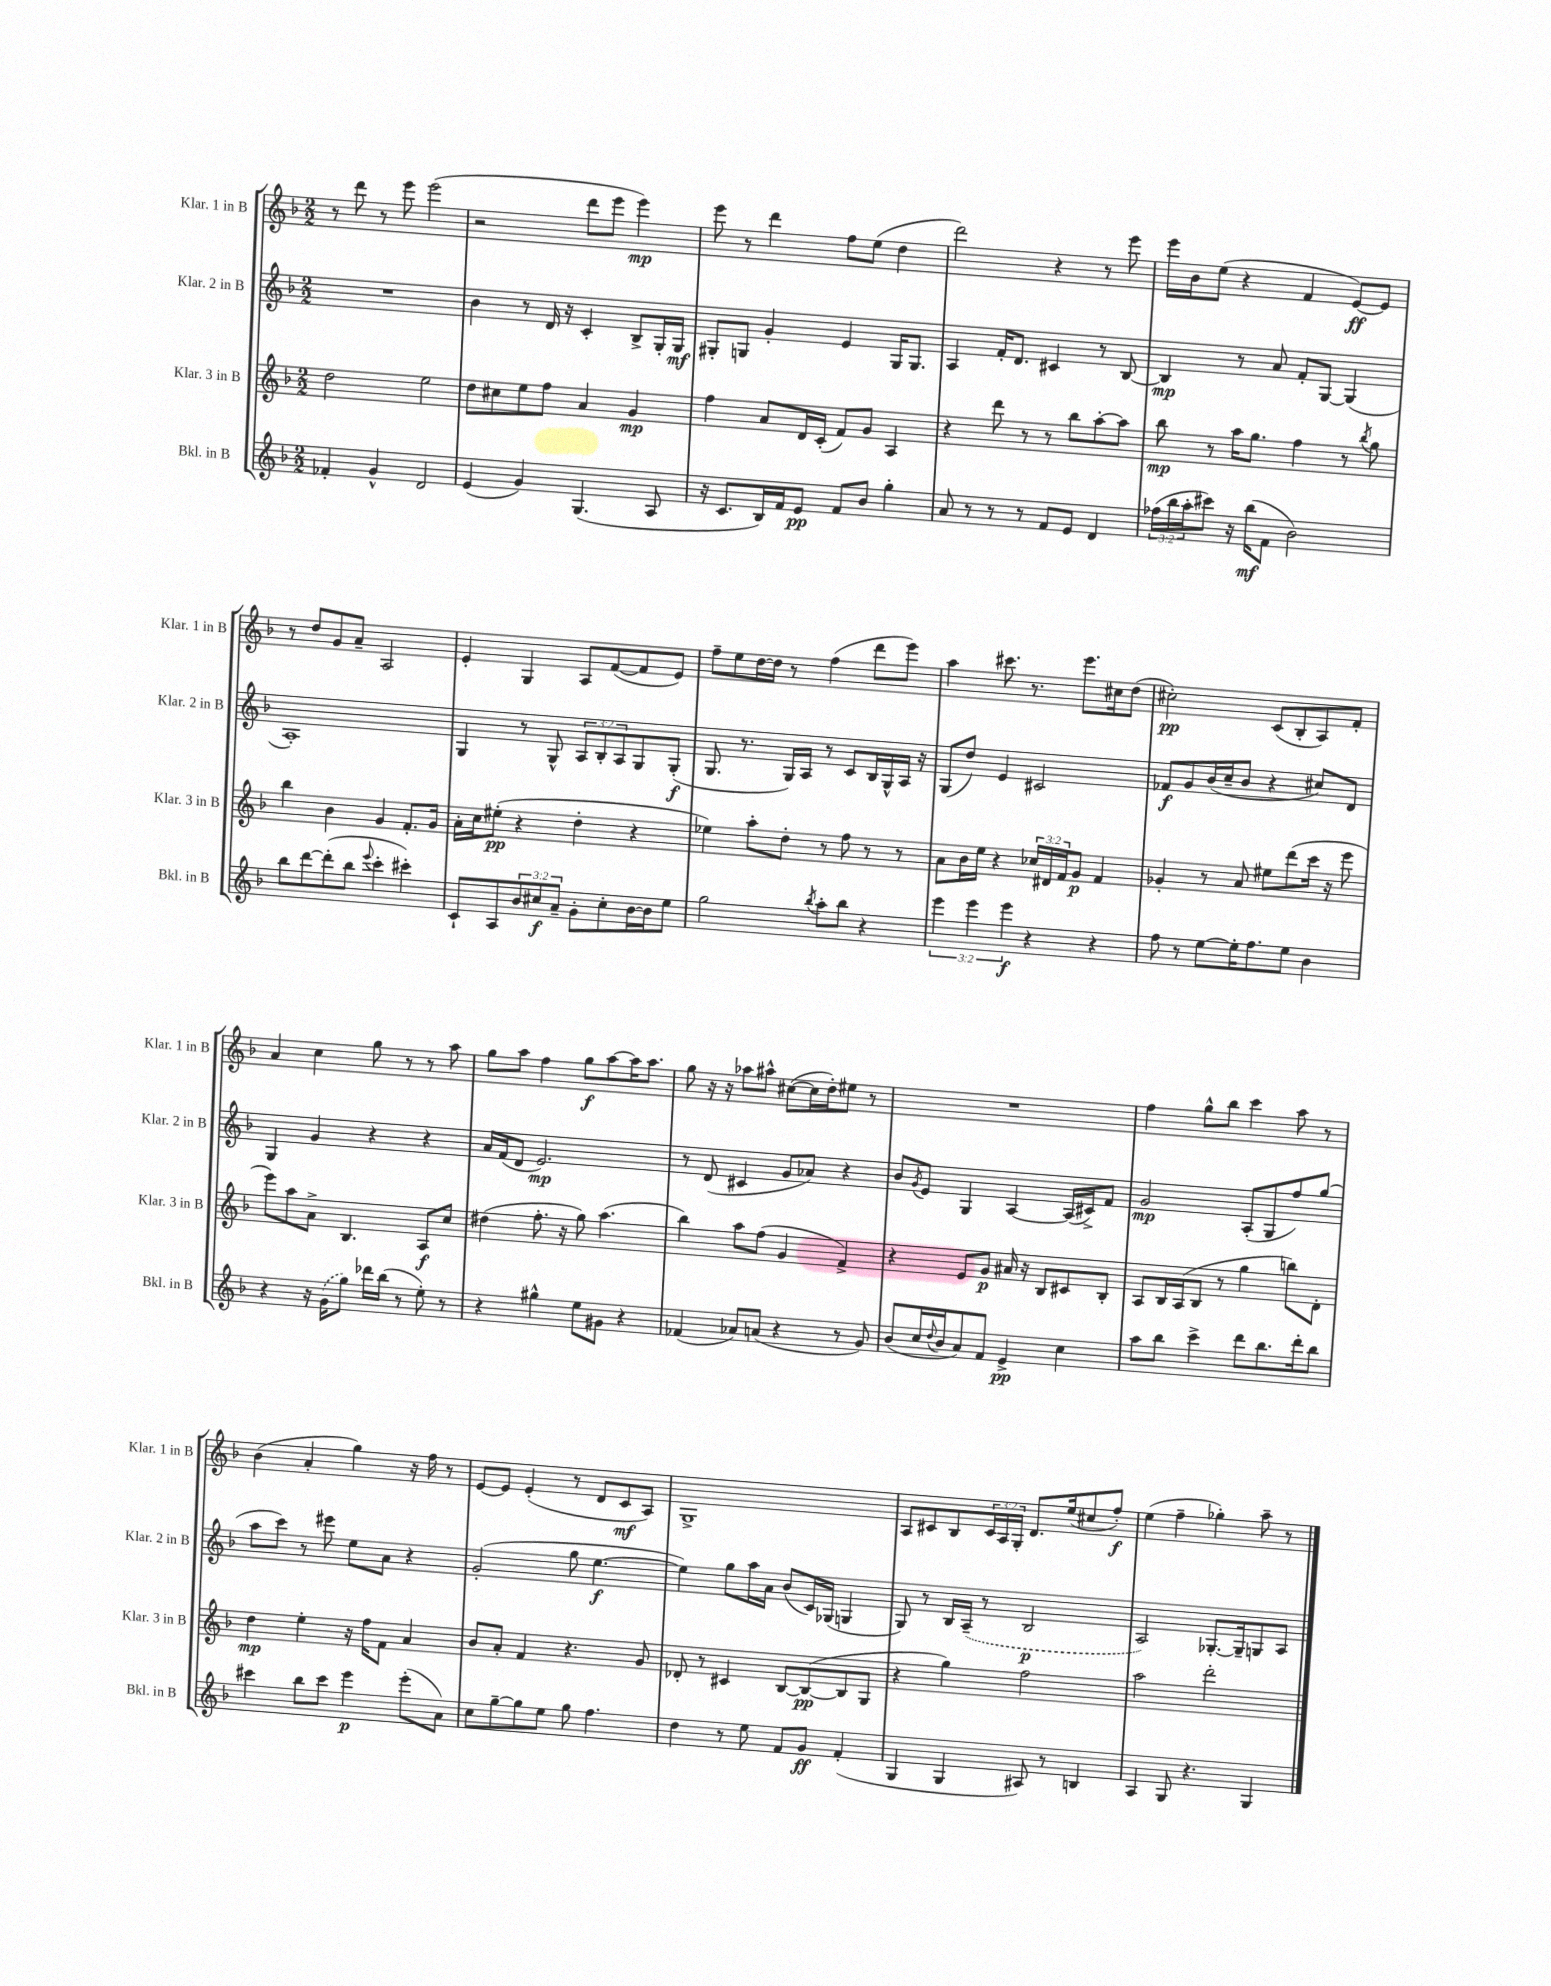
<<
\new StaffGroup <<
\new Staff = "s0" \with { instrumentName = "Klar. 1 in B" shortInstrumentName = "Klar. 1 in B" } {
    \clef treble \key f \major \numericTimeSignature \time 2/2 \override Staff.TupletNumber.text = #tuplet-number::calc-fraction-text
    r8 d'''8 r8 e'''8 e'''2( |
    r2 d'''8 e'''8 e'''4\mp) |
    e'''8 r8 d'''4 f''8 e''8( d''4 |
    d'''2) r4 r8 e'''8 |
    e'''16 bes'16 e''8( r4 f'4 e'8~\ff) e'8 |
    r8 d''8 g'8 a'8-- a2 |
    e'4-. g4 a8 f'8~( f'8 e'8) |
    f''8-- e''8 d''16~ d''16 r8 f''4( d'''8 e'''8) |
    a''4 cis'''8. r8. e'''8. cis''16 d''8( |
    cis''2-.\pp) c'8( bes8-. a8) f'8-. |
    a'4 c''4 g''8 r8 r8 a''8 |
    g''8 a''8 f''4 g''8\f a''8~ a''16 a''8. |
    g''8 r16 r16 aes''8 ais''8-^ cis''8~( cis''16 d''16-.) eis''8 r8 |
    R1 |
    f''4 g''8-^ bes''8 c'''4 a''8 r8 |
    bes'4( a'4-. g''4) r16 f''16 r8 |
    e'8~ e'8 e'4-.( r8 d'8 c'8\mf a8) |
    g1-> |
    a8 cis'8 bes8 \tuplet 3/2 { cis'16 a16 g16-. } d'8. e''16( cis''8 f''8-.\f) |
    e''4( f''4-- ges''4-.) a''8-- r8 \bar "|." |
}
\new Staff = "s1" \with { instrumentName = "Klar. 2 in B" shortInstrumentName = "Klar. 2 in B" } {
    \clef treble \key f \major \numericTimeSignature \time 2/2 \override Staff.TupletNumber.text = #tuplet-number::calc-fraction-text
    R1 |
    bes'4 r8 d'16 r16 c'4-. bes8-> g16-. g16\mf |
    gis8-. g8 g'4-. e'4 g16 g8. |
    a4 f'16-. d'8. cis'4 r8 bes8~ |
    bes4\mp r8 a'8 f'8-. g8~ g4( |
    a1-.) |
    g4 r8 g8-^ \tuplet 3/2 { a8 bes8-. a8 } g8 g8-.\f( |
    g8. r8. g16) a16 r8 c'8 bes16 g16-^ a16 r16 |
    g8( d''8) e'4 cis'2 |
    fes'8\f g'8 bes'16( c''16-- bes'8 r4 cis''8) d'8 |
    g4 g'4 r4 r4 |
    a'16 f'16( d'8 e'2.\mp) |
    r8 d'8( cis'4 g'8 aes'8) r4 |
    bes'8 \acciaccatura { g'8 } e'8 g4 a4~ a16( cis'16->) f'8 |
    g'2\mp a8-.( g8 f''8) g''8( |
    a''8 c'''8) r8 eis'''8 e''8 a'8 r4 |
    g'2-.( g''8 e''4.~\f |
    e''4) g''8 a''16 a'16 bes'8( c'16) ges16( g4 |
    g8) r8 bes16 \once \slurDashed a16--( r8 bes2\p |
    a2) ges8.~-. ges16-- g8 a8 \bar "|." |
}
\new Staff = "s2" \with { instrumentName = "Klar. 3 in B" shortInstrumentName = "Klar. 3 in B" } {
    \clef treble \key f \major \numericTimeSignature \time 2/2 \override Staff.TupletNumber.text = #tuplet-number::calc-fraction-text
    d''2 e''2 |
    d''8 cis''8 e''8 f''8 a'4 g'4\mp |
    f''4 a'8 d'16 c'16-.( f'8) g'8 a4 |
    r4 d'''8 r8 r8 bes''8 a''8~-. a''8 |
    bes''8\mp r8 a''16 g''8. f''4 r8 \acciaccatura { bes''8 } g''8 |
    bes''4 bes'4 g'4 f'8.-. g'16 |
    a'16-. c''16 eis''8-.\pp( r4 d''4-. r4 |
    ees''4) a''8-. d''8-. r8 f''8 r8 r8 |
    a'8 bes'16 e''16 r4 \tuplet 3/2 { ces''16 dis'16 f'16 } g'8\p f'4 |
    ges'4-. r8 a'8 eis''8 d'''8( c'''16 r16 e'''8 |
    e'''8) a''8 a'8-> bes4. a8\f c''8 |
    dis''4( f''8.-. r16 g''8) a''4.( |
    bes''4) a''8 f''8( g'4 f'4->) |
    r4 e'8 g'8\p ais'16 r16 bes8 cis'8 bes8-. |
    a8 bes16 a16( bes8 r8 g''4 b''8) d'8-. |
    d''4\mp e''4-. r16 f''16 f'8 a'4 |
    bes'8 a'8-. f'4 r4. g'8 |
    des'8-. r8 cis'4 bes8~ bes8~\pp( bes8 g8 |
    r4 g''4) f''2 |
    a''2 d'''2-. \bar "|." |
}
\new Staff = "s3" \with { instrumentName = "Bkl. in B" shortInstrumentName = "Bkl. in B" } {
    \clef treble \key f \major \numericTimeSignature \time 2/2 \override Staff.TupletNumber.text = #tuplet-number::calc-fraction-text
    fes'4-. g'4-^ d'2 |
    e'4( g'4) g4.( a8 |
    r16 c'8. bes16) f'16 e'8\pp f'8 bes'8 g''4-. |
    a'8 r8 r8 r8 f'8 e'8 d'4 |
    \tuplet 3/2 { fes''16( bes''16 a''16-. } cis'''8) r16 bes''16\mf( f'8 bes'2) |
    bes''8 d'''8~ d'''8-.( bes''8 \appoggiatura { e'''8 } c'''4-. cis'''4-.) |
    c'8-! a8 \tuplet 3/2 { bes'8 cis''8\f a'8-- } g'8-. cis''8-. bes'16~ bes'16 e''8 |
    g''2 \acciaccatura { bes''8 } a''8-. bes''8 r4 |
    \tuplet 3/2 { e'''4 e'''4 e'''4\f } r4 r4 |
    f''8 r8 e''8~ e''16-. f''8. e''8 bes'4 |
    r4 r16 \once \slurDashed g'16( g''8) des'''16 bes''16( r8 e''8-.) r8 |
    r4 gis''4-^ e''8 gis'8 r4 |
    fes'4( aes'8) a'8( r4 r8 g'8) |
    bes'8( c''16 \appoggiatura { d''8 } bes'16 a'8) f'8 e'4->\pp c''4 |
    a''8 bes''8 c'''4-> d'''8 bes''8. d'''16-. bes''8 |
    cis'''4 bes''8 cis'''8 e'''4\p e'''8-.( a'8) |
    c''8 g''8~-- g''8 e''8 g''8 f''4. |
    d''4 r8 e''8 f'8 g'8\ff f'4-.( |
    g4 g4 ais8) r8 b4 |
    a4 g8 r4. g4 \bar "|." |
}
>>
>>
\layout { \context { \Score \remove "Bar_number_engraver" } }
